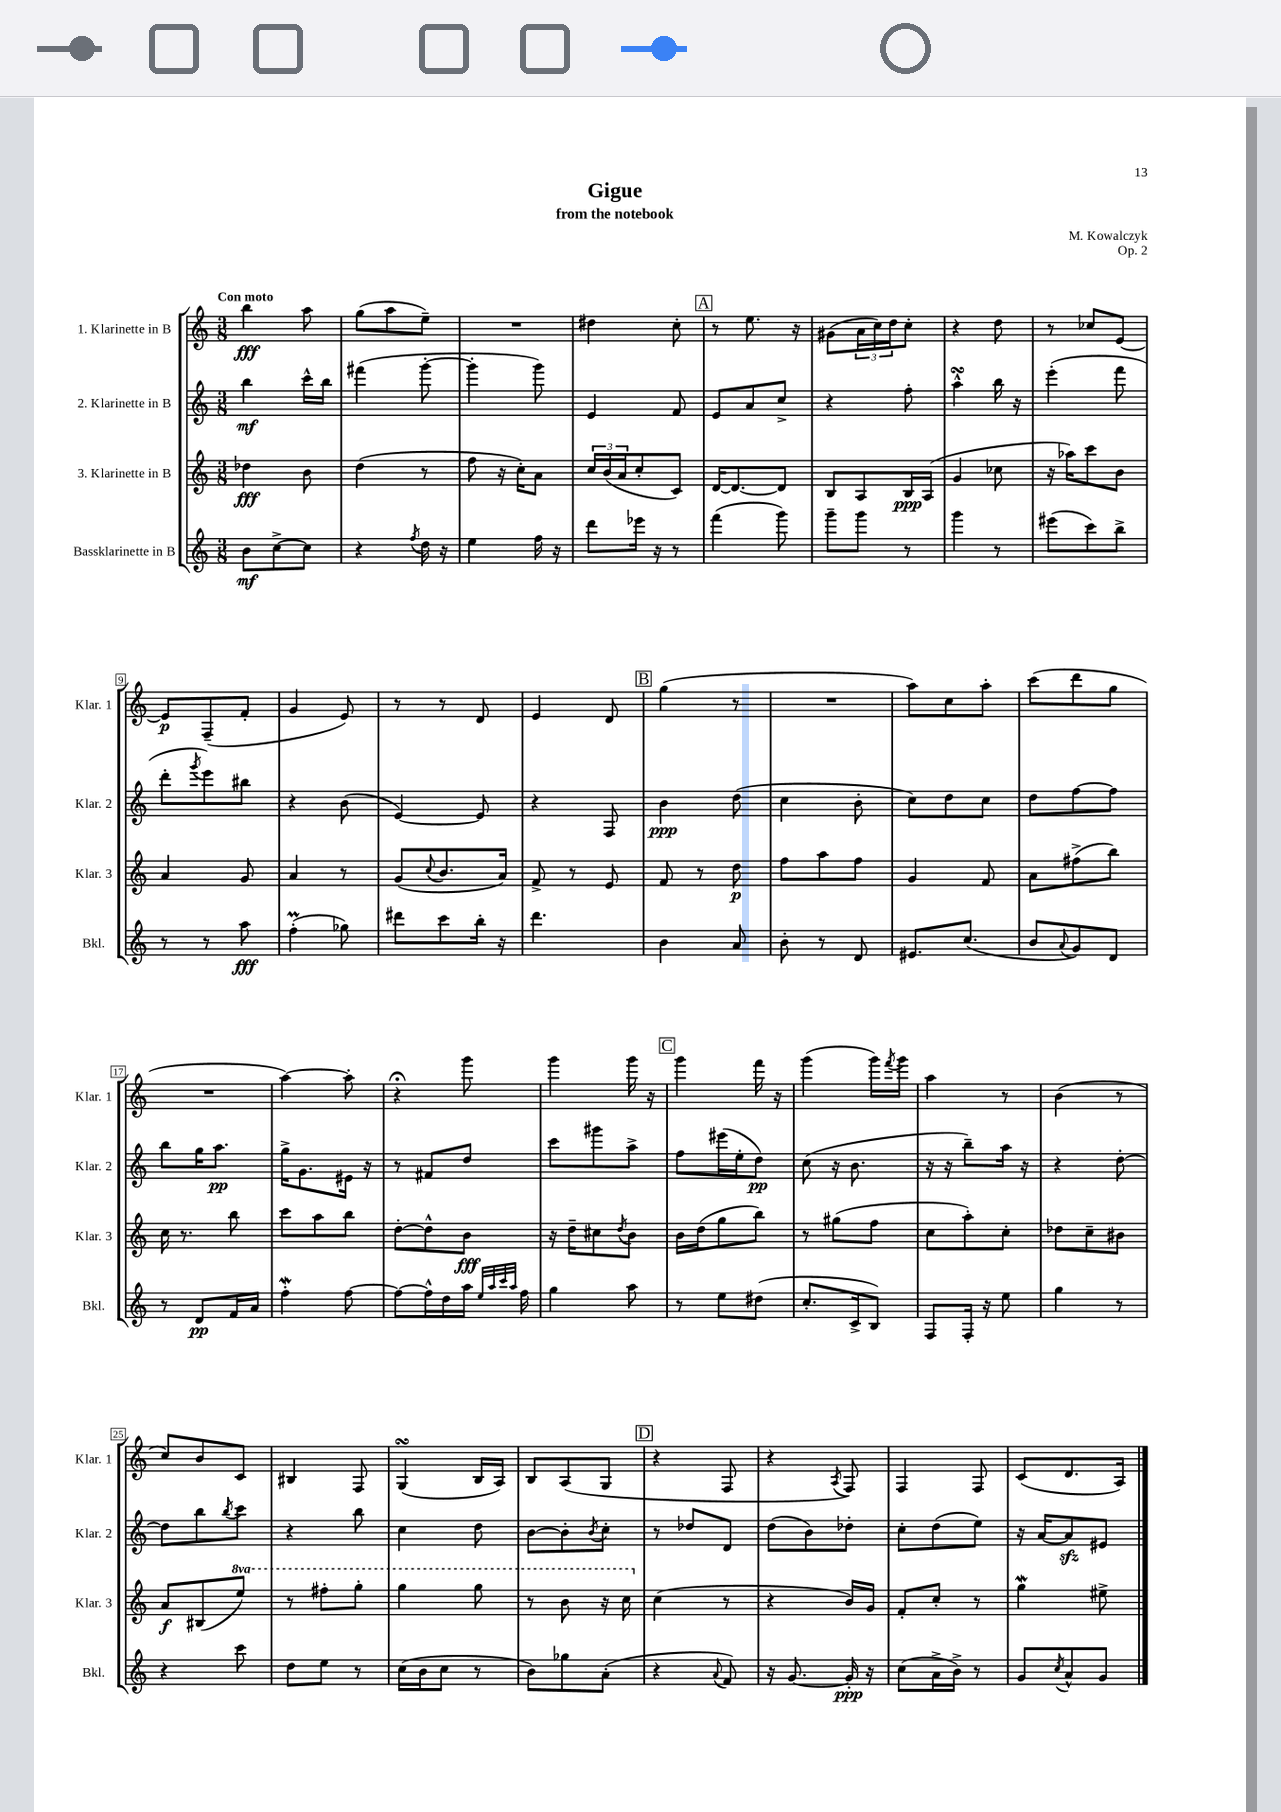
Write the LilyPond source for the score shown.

\header { title = "Gigue" composer = "M. Kowalczyk" subtitle = "from the notebook" opus = "Op. 2" }
<<
\new StaffGroup <<
\new Staff = "s0" \with { instrumentName = "1. Klarinette in B" shortInstrumentName = "Klar. 1" } {
    \clef treble \key c \major \numericTimeSignature \time 3/8 \tempo "Con moto"
    b''4\fff a''8 |
    g''8( a''8 e''8--) |
    R4. |
    dis''4 c''8-. |
    \mark \markup { \box "A" } r8 e''8. r16 |
    gis'8( \tuplet 3/2 { a'16 c''16) d''16 } c''8-. |
    r4 d''8 |
    r8 ces''8 e'8~ |
    e'8\p f8--( f'8-. |
    g'4 e'8) |
    r8 r8 d'8 |
    e'4 d'8 |
    \mark \markup { \box "B" } g''4( r8 |
    R4. |
    a''8) c''8 a''8-. |
    c'''8( d'''8 g''8 |
    R4. |
    a''4~) a''8-. |
    r4\fermata g'''8 |
    g'''4 g'''16 r16 |
    \mark \markup { \box "C" } g'''4 f'''16 r16 |
    g'''4( g'''16) \acciaccatura { f'''8 } g'''16 |
    a''4 r8 |
    b'4( r8 |
    c''8) b'8 c'8 |
    bis4 f8 |
    g4\turn( b16 a16) |
    b8 a8( g8 |
    \mark \markup { \box "D" } r4 f8 |
    r4 \acciaccatura { a8 } f8) |
    f4 f8 |
    c'8( d'8. a16) \bar "|." |
}
\new Staff = "s1" \with { instrumentName = "2. Klarinette in B" shortInstrumentName = "Klar. 2" } {
    \clef treble \key c \major \numericTimeSignature \time 3/8
    b''4\mf c'''16-^ b''16 |
    fis'''4( g'''8~-. |
    g'''4-. g'''8) |
    e'4 f'8 |
    \mark \markup { \box "A" } e'8 a'8 c''8-> |
    r4 f''8-. |
    a''4-^\turn b''16 r16 |
    e'''4-.( f'''8 |
    d'''8-. \acciaccatura { g'''8 } e'''8) bis''8 |
    r4 b'8( |
    e'4~) e'8 |
    r4 f8 |
    \mark \markup { \box "B" } b'4\ppp d''8( |
    c''4 b'8-. |
    c''8) d''8 c''8 |
    d''8 f''8~ f''8 |
    b''8 g''16 a''8.\pp |
    g''16-> g'8. eis'16 r16 |
    r8 fis'8 d''8 |
    c'''8 gis'''8 a''8-> |
    \mark \markup { \box "C" } f''8 eis'''16( e''16-. d''8\pp) |
    c''8( r16 b'8. |
    r16 r16 b''8--) a''16 r16 |
    r4 d''8~-. |
    d''8 b''8 \acciaccatura { b''8 } c'''8 |
    r4 b''8 |
    c''4 d''8 |
    b'8~ b'8-. \acciaccatura { b'8 } c''8-. |
    \mark \markup { \box "D" } r8 des''8 d'8 |
    d''8( b'8) des''8-. |
    c''8-. d''8( e''8) |
    r16 a'16~ a'8\sfz eis'8 \bar "|." |
}
\new Staff = "s2" \with { instrumentName = "3. Klarinette in B" shortInstrumentName = "Klar. 3" } {
    \clef treble \key c \major \numericTimeSignature \time 3/8 \set Staff.ottavationMarkups = #ottavation-simple-ordinals
    des''4\fff b'8 |
    d''4( r8 |
    f''8 r16 c''16-.) a'8 |
    \tuplet 3/2 { c''16 b'16( a'16 } c''8-. c'8) |
    \mark \markup { \box "A" } d'16~ d'8.~ d'8 |
    b8 a8 b16\ppp a16( |
    g'4 ces''8 |
    r16 aes''16) c'''8 b'8 |
    a'4 g'8 |
    a'4 r8 |
    g'8( \appoggiatura { c''8 } b'8. a'16) |
    f'8-> r8 e'8 |
    \mark \markup { \box "B" } f'8 r8 d''8\p |
    f''8 a''8 f''8 |
    g'4 f'8 |
    a'8 fis''8->( b''8) |
    c''16 r8. b''8 |
    c'''8 a''8 b''8 |
    d''8~-. d''8-^ b'8\fff |
    r16 d''16-- cis''8 \acciaccatura { d''8 } b'8 |
    \mark \markup { \box "C" } b'16 d''16( g''8 b''8) |
    r8 gis''8( f''8 |
    c''8 a''8-.) c''8-. |
    des''8 c''8-- bis'8 |
    a'8\f bis8( \ottava #1 e'''8) |
    r8 fis'''8-. g'''8-. |
    g'''4 g'''8 |
    r8 b''8 r16 c'''16 \ottava #0 |
    \mark \markup { \box "D" } c''4( r8 |
    r4 b'16) g'16 |
    f'8-. c''8-. r8 |
    g''4\mordent eis''8-> \bar "|." |
}
\new Staff = "s3" \with { instrumentName = "Bassklarinette in B" shortInstrumentName = "Bkl." } {
    \clef treble \key c \major \numericTimeSignature \time 3/8
    b'8\mf c''8~-> c''8 |
    r4 \acciaccatura { f''8 } d''16 r16 |
    e''4 f''16 r16 |
    d'''8 ees'''16 r16 r8 |
    \mark \markup { \box "A" } f'''4( g'''8) |
    g'''8-- g'''8 r8 |
    g'''4 r8 |
    eis'''8( c'''8) b''8-> |
    r8 r8 a''8\fff |
    f''4-.\prall( ges''8) |
    dis'''8 c'''8 b''16-. r16 |
    d'''4. |
    \mark \markup { \box "B" } b'4 a'8 |
    b'8-. r8 d'8 |
    eis'8. c''8.( |
    b'8 \appoggiatura { a'8 } g'8) d'8 |
    r8 d'8\pp f'16 a'16 |
    f''4-.\mordent f''8~ |
    f''8~ f''16-^ d''16 a''16 \grace { e''32 a''32 c'''32 a''32 } f''16 |
    g''4 a''8 |
    \mark \markup { \box "C" } r8 e''8 dis''8( |
    c''8.-. c'16-> b8) |
    f8 f16-. r16 e''8 |
    g''4 r8 |
    r4 c'''8 |
    d''8 e''8 r8 |
    c''16( b'16 c''8 r8 |
    b'8) ges''8 a'8-.( |
    \mark \markup { \box "D" } r4 \appoggiatura { a'8 } f'8) |
    r16 g'8.~ g'16-.\ppp r16 |
    c''8( a'16-> b'16->) r8 |
    g'8 \acciaccatura { c''8 } a'8-^ g'8 \bar "|." |
}
>>
>>
\layout { \context { \Score \override BarNumber.stencil = #(make-stencil-boxer 0.1 0.3 ly:text-interface::print) } }
